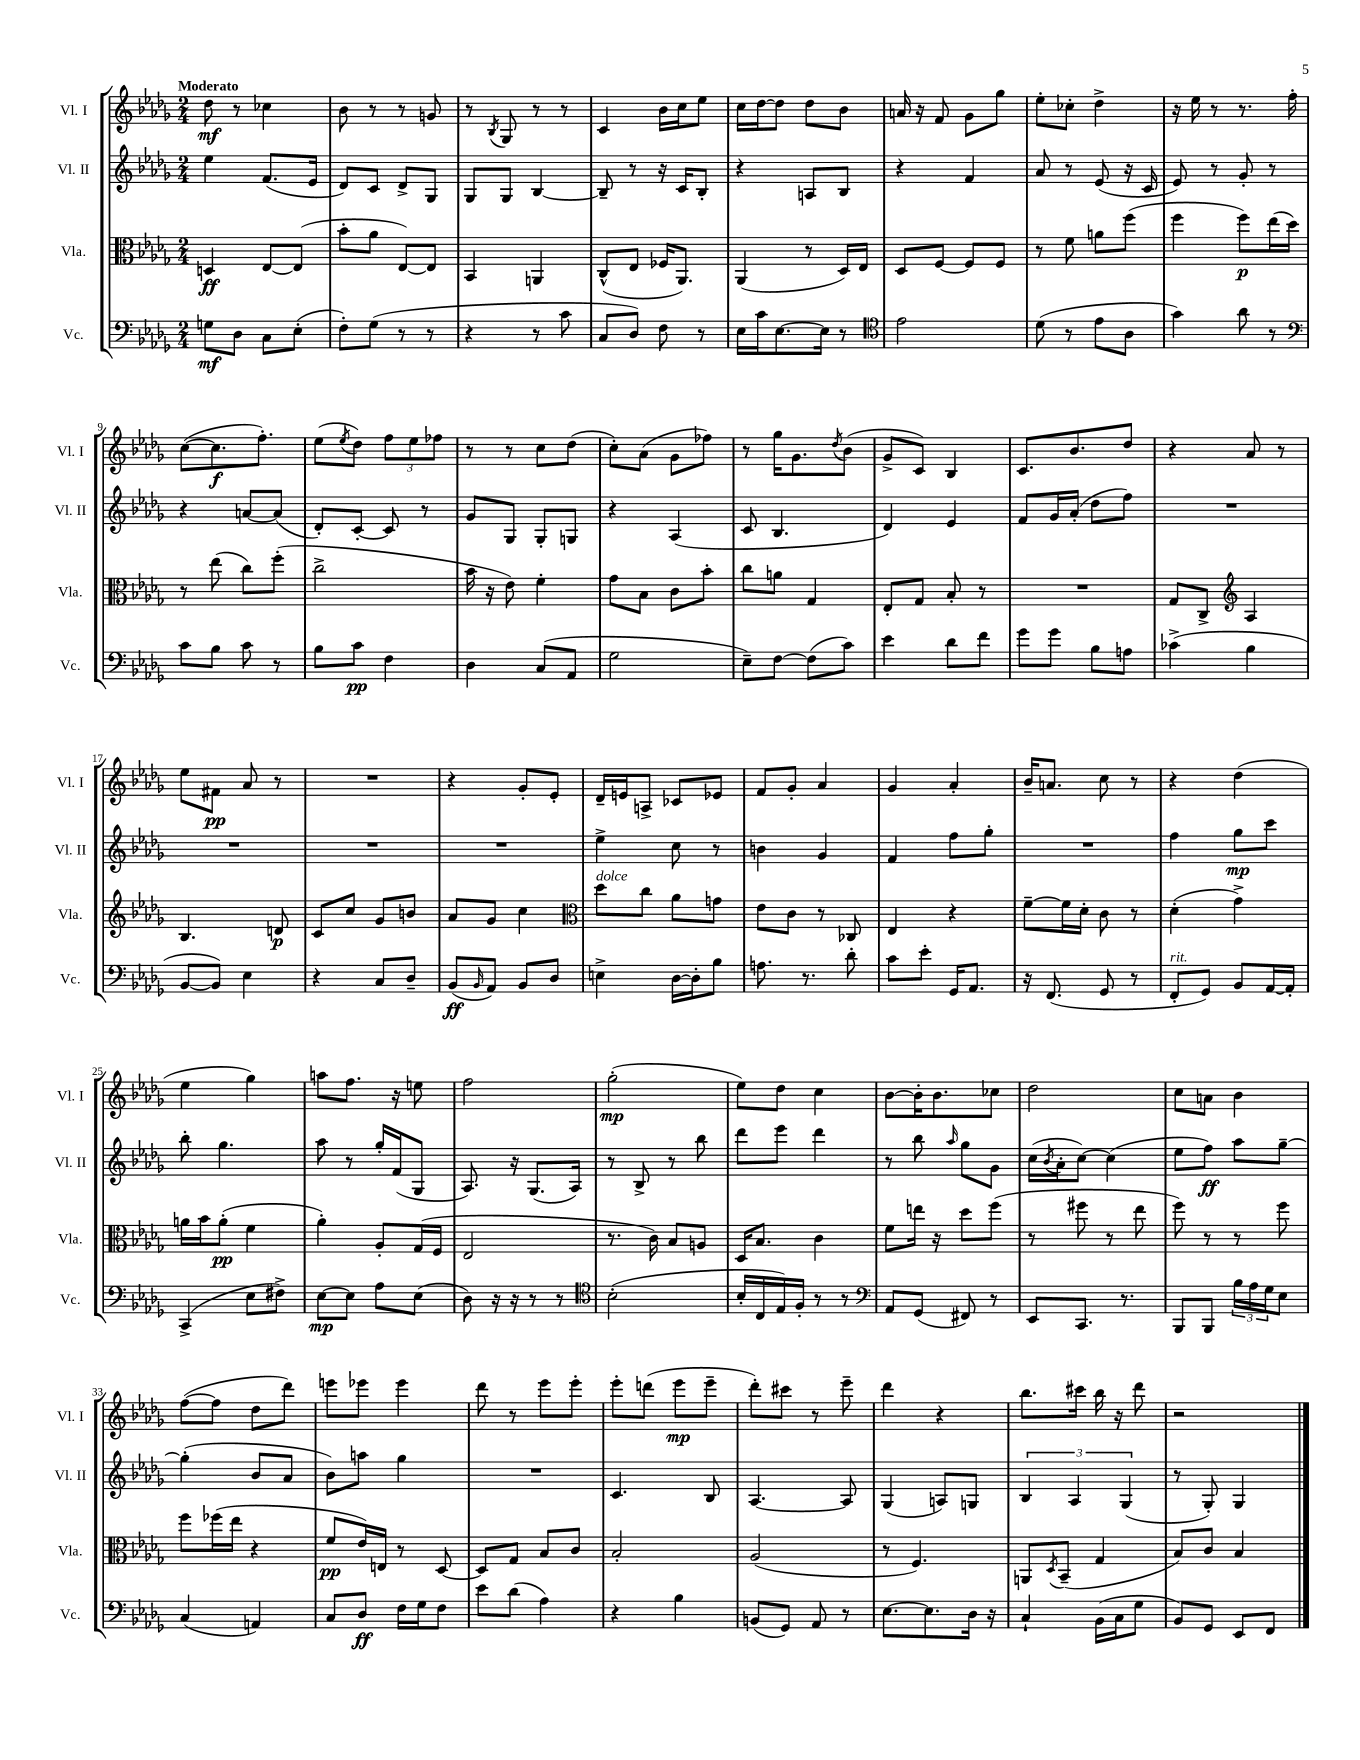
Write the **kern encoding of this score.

**kern	**dynam	**kern	**dynam	**kern	**dynam	**kern	**dynam
*part4	*part4	*part3	*part3	*part2	*part2	*part1	*part1
*staff4	*staff4	*staff3	*staff3	*staff2	*staff2	*staff1	*staff1
*I"Vc.	*	*I"Vla.	*	*I"Vl. II	*	*I"Vl. I	*
*I'Vc.	*	*I'Vla.	*	*I'Vl. II	*	*I'Vl. I	*
*clefF4	*	*clefC3	*	*clefG2	*	*clefG2	*
*k[b-e-a-d-g-]	*	*k[b-e-a-d-g-]	*	*k[b-e-a-d-g-]	*	*k[b-e-a-d-g-]	*
*M2/4	*	*M2/4	*	*M2/4	*	*M2/4	*
=1	=1	=1	=1	=1	=1	=1	=1
!	!	!	!	!	!	!LO:TX:a:B:t=Moderato	!
8Gn\L	mf	4Dn/	ff	4ee-\	.	8dd-\	mf
8D-\J	.	.	.	.	.	8r	.
8C\L	.	[8E-/L	.	(8.f/L	.	4cc-X\	.
(8E-'\J	.	(8E-/J]	.	.	.	.	.
.	.	.	.	16e-/Jk	.	.	.
=2	=2	=2	=2	=2	=2	=2	=2
8F'\L)	.	8b-'\L	.	8d-/L)	.	8b-\	.
(8G-\J	.	8a-\J	.	8c/J	.	8r	.
8r	.	[8E-/L)	.	8d-^/L	.	8r	.
8r	.	8E-/J]	.	8G-/J	.	8gn/	.
=3	=3	=3	=3	=3	=3	=3	=3
4r	.	4BB-/	.	8G-/L	.	8r	.
.	.	.	.	.	.	8qB-/	.
.	.	.	.	8G-/J	.	8G-/	.
8r	.	4AAn/	.	[4B-/	.	8r	.
8c\	.	.	.	.	.	8r	.
=4	=4	=4	=4	=4	=4	=4	=4
8C/L	.	(8C^^/L	.	8B-~/]	.	4c/	.
8D-/J)	.	8E-/J	.	8r	.	.	.
8F\	.	16F-X/KL	.	16r	.	16b-\LL	.
.	.	8.AA-/J)	.	16c/KL	.	16cc\J	.
8r	.	.	.	8B-'/J	.	8ee-\J	.
=5	=5	=5	=5	=5	=5	=5	=5
16E-\LL	.	(4AA-/	.	4r	.	16cc\LL	.
16c\J	.	.	.	.	.	[16dd-\J	.
[8.E-\	.	.	.	.	.	8dd-\J]	.
.	.	8r	.	8An/L	.	8dd-\L	.
16E-\Jk]	.	.	.	.	.	.	.
8r	.	16D-/LL)	.	8B-/J	.	8b-\J	.
.	.	16E-/JJ	.	.	.	.	.
=6	=6	=6	=6	=6	=6	=6	=6
*clefC4	*	*	*	*	*	*	*
2e-\	.	8D-/L	.	4r	.	16an/	.
.	.	.	.	.	.	16r	.
.	.	[8F/J	.	.	.	8f/	.
.	.	8F/L]	.	4f/	.	8g-\L	.
.	.	8F/J	.	.	.	8gg-\J	.
=7	=7	=7	=7	=7	=7	=7	=7
(8d-\	.	8r	.	8a-/	.	8ee-'\L	.
8r	.	8f\	.	8r	.	8cc-X'\J	.
8e-\L	.	8an\L	.	(8e-/	.	4dd-^\	.
8A-\J	.	(8ff\J	.	16r	.	.	.
.	.	.	.	16c/	.	.	.
=8	=8	=8	=8	=8	=8	=8	=8
4g-\)	.	4ff\	.	8e-/)	.	16r	.
.	.	.	.	.	.	16ee-\	.
.	.	.	.	8r	.	8r	.
8a-\	.	8ff\L)	p	8g-'/	.	8.r	.
8r	.	(16ee-\L	.	8r	.	.	.
.	.	16dd-\JJ)	.	.	.	16ff'\	.
!!LO:LB:g=z
=9	=9	=9	=9	=9	=9	=9	=9
*clefF4	*	*	*	*	*	*	*
8c\L	.	8r	.	4r	.	([8cc\L	.
8B-\J	.	(8ee-\	.	.	.	8.cc\]	f
8c\	.	8cc\L)	.	[8an/L	.	.	.
.	.	.	.	.	.	8.ff'\J)	.
8r	.	(8ff'\J	.	(8a/J]	.	.	.
=10	=10	=10	=10	=10	=10	=10	=10
8B-\L	.	2cc^\	.	8d-'/L)	.	(8ee-\L	.
.	.	.	.	.	.	8qee-/	.
8c\J	pp	.	.	[8c'/J	.	8dd-\J)	.
4F\	.	.	.	8c/]	.	12ff\L	.
.	.	.	.	.	.	12ee-\	.
.	.	.	.	8r	.	.	.
.	.	.	.	.	.	12ff-X\J	.
=11	=11	=11	=11	=11	=11	=11	=11
4D-\	.	16b-\	.	8g-/L	.	8r	.
.	.	16r	.	.	.	.	.
.	.	8e-\)	.	8G-/J	.	8r	.
(8C/L	.	4f'\	.	8G-'/L	.	8cc\L	.
8AA-/J	.	.	.	8Gn/J	.	(8dd-\J	.
=12	=12	=12	=12	=12	=12	=12	=12
2G-\	.	8g-\L	.	4r	.	8cc'\L)	.
.	.	8B-\J	.	.	.	(8a-\J	.
.	.	8c\L	.	(4A-/	.	8g-\L	.
.	.	8b-'\J	.	.	.	8ff-X\J)	.
=13	=13	=13	=13	=13	=13	=13	=13
8E-~\L)	.	8cc\L	.	8c/	.	8r	.
[8F\J	.	8an\J	.	4.B-/	.	16gg-\KL	.
.	.	.	.	.	.	8.g-\	.
(8F\L]	.	4G-/	.	.	.	.	.
.	.	.	.	.	.	8qdd-/	.
8c\J)	.	.	.	.	.	(8b-\J	.
=14	=14	=14	=14	=14	=14	=14	=14
4e-\	.	8E-'/L	.	4d-/)	.	8g-^/L	.
.	.	8G-/J	.	.	.	8c/J)	.
8d-\L	.	8B-'/	.	4e-/	.	4B-/	.
8f\J	.	8r	.	.	.	.	.
=15	=15	=15	=15	=15	=15	=15	=15
8g-\L	.	2r	.	8f/L	.	8.c/L	.
8g-\J	.	.	.	16g-/L	.	.	.
.	.	.	.	(16a-'/JJ	.	8.b-/	.
8B-\L	.	.	.	8dd-\L	.	.	.
8An\J	.	.	.	8ff\J)	.	8dd-/J	.
=16	=16	=16	=16	=16	=16	=16	=16
(4c-X^\	.	8G-/L	.	2r	.	4r	.
.	.	8C^/J	.	.	.	.	.
*	*	*clefG2	*	*	*	*	*
4B-\	.	4A-/	.	.	.	8a-/	.
.	.	.	.	.	.	8r	.
!!LO:LB:g=z
=17	=17	=17	=17	=17	=17	=17	=17
[8BB-/L	.	4.B-/	.	2r	.	8ee-\L	.
8BB-/J])	.	.	.	.	.	8f#X\J	pp
4E-\	.	.	.	.	.	8a-/	.
.	.	8dn/	p	.	.	8r	.
=18	=18	=18	=18	=18	=18	=18	=18
4r	.	8c/L	.	2r	.	2r	.
.	.	8cc/J	.	.	.	.	.
8C/L	.	8g-/L	.	.	.	.	.
8D-~/J	.	8bn/J	.	.	.	.	.
=19	=19	=19	=19	=19	=19	=19	=19
(8BB-/L	ff	8a-/L	.	2r	.	4r	.
16qqBB-/	.	.	.	.	.	.	.
8AA-/J)	.	8g-/J	.	.	.	.	.
8BB-/L	.	4cc\	.	.	.	8g-'/L	.
8D-/J	.	.	.	.	.	8e-'/J	.
=20	=20	=20	=20	=20	=20	=20	=20
*	*	*clefC3	*	*	*	*	*
!	!	!LO:TX:a:i:t=dolce	!	!	!	!	!
4En^\	.	8dd-\L	.	4ee-^\	.	16d-~/LL	.
.	.	.	.	.	.	16en/J	.
.	.	8cc\J	.	.	.	8An^/J	.
[16D-\LL	.	8a-\L	.	8cc\	.	8c-X/L	.
16D-'\J]	.	.	.	.	.	.	.
8B-\J	.	8gn\J	.	8r	.	8e-X/J	.
=21	=21	=21	=21	=21	=21	=21	=21
8.An\	.	8e-\L	.	4bn\	.	8f/L	.
.	.	8c\J	.	.	.	8g-'/J	.
8.r	.	.	.	.	.	.	.
.	.	8r	.	4g-/	.	4a-/	.
8d-'\	.	8C-X/	.	.	.	.	.
=22	=22	=22	=22	=22	=22	=22	=22
8c\L	.	4E-/	.	4f/	.	4g-/	.
8e-'\J	.	.	.	.	.	.	.
16GG-/KL	.	4r	.	8ff\L	.	4a-'/	.
8.AA-/J	.	.	.	.	.	.	.
.	.	.	.	8gg-'\J	.	.	.
=23	=23	=23	=23	=23	=23	=23	=23
16r	.	[8f~\L	.	2r	.	16b-~/KL	.
(8.FF/	.	.	.	.	.	8.an/J	.
.	.	16f\L]	.	.	.	.	.
.	.	16d-'\JJ	.	.	.	.	.
8GG-/	.	8c\	.	.	.	8cc\	.
8r	.	8r	.	.	.	8r	.
=24	=24	=24	=24	=24	=24	=24	=24
!LO:TX:a:i:t=rit.	!	!	!	!	!	!	!
8FF'/L	.	(4d-'\	.	4ff\	.	4r	.
8GG-/J)	.	.	.	.	.	.	.
8BB-/L	.	4g-^\)	.	8gg-\L	mp	(4dd-\	.
[16AA-/L	.	.	.	8ccc\J	.	.	.
16AA-'/JJ]	.	.	.	.	.	.	.
!!LO:LB:g=z
=25	=25	=25	=25	=25	=25	=25	=25
(4CC^/	.	16an\LL	.	8bb-'\	.	4ee-\	.
.	.	16b-\J	.	.	.	.	.
.	.	(8a'\J	pp	4.gg-\	.	.	.
8E-\L	.	4f\	.	.	.	4gg-\)	.
8F#X^\J)	.	.	.	.	.	.	.
=26	=26	=26	=26	=26	=26	=26	=26
[8E-\L	mp	4a-'\)	.	8aa-\	.	8aan\L	.
8E-\J]	.	.	.	8r	.	8.ff\J	.
8A-\L	.	8A-'/L	.	16gg-'/LL	.	.	.
.	.	.	.	(16f/J	.	16r	.
(8E-\J	.	(16G-/L	.	8G-/J	.	8een\	.
.	.	16F/JJ	.	.	.	.	.
=27	=27	=27	=27	=27	=27	=27	=27
8D-\)	.	2E-/	.	8.A-/)	.	2ff\	.
16r	.	.	.	.	.	.	.
16r	.	.	.	16r	.	.	.
8r	.	.	.	(8.G-/L	.	.	.
8r	.	.	.	.	.	.	.
.	.	.	.	16A-/Jk)	.	.	.
=28	=28	=28	=28	=28	=28	=28	=28
*clefC4	*	*	*	*	*	*	*
(2B-'\	.	8.r	.	8r	.	(2gg-'\	mp
.	.	.	.	8B-^/	.	.	.
.	.	16c\)	.	.	.	.	.
.	.	8B-/L	.	8r	.	.	.
.	.	8An/J	.	8bb-\	.	.	.
=29	=29	=29	=29	=29	=29	=29	=29
16B-'/LL	.	16D-/KL	.	8ddd-\L	.	8ee-\L)	.
16C/	.	8.B-/J	.	.	.	.	.
16E-/)	.	.	.	8eee-\J	.	8dd-\J	.
16F'/JJ	.	.	.	.	.	.	.
8r	.	4c\	.	4ddd-\	.	4cc\	.
8r	.	.	.	.	.	.	.
=30	=30	=30	=30	=30	=30	=30	=30
*clefF4	*	*	*	*	*	*	*
8AA-/L	.	8f\L	.	8r	.	[8b-\L	.
(8GG-/J	.	16een\Jk	.	8bb-\	.	16b-'\K]	.
.	.	16r	.	.	.	8.b-\	.
.	.	.	.	16qqaa-/	.	.	.
8FF#X/)	.	8dd-\L	.	8gg-\L	.	.	.
8r	.	(8ff\J	.	8g-\J	.	8cc-X\J	.
=31	=31	=31	=31	=31	=31	=31	=31
8EE-/L	.	8r	.	(16cc\LL	.	2dd-\	.
.	.	.	.	8qb-/	.	.	.
.	.	.	.	16a-'\J	.	.	.
8.CC/J	.	8ff#X\	.	[8cc\J)	.	.	.
.	.	8r	.	(4cc\]	.	.	.
8.r	.	.	.	.	.	.	.
.	.	8ee-\	.	.	.	.	.
=32	=32	=32	=32	=32	=32	=32	=32
8BBB-/L	.	8ff\)	.	8ee-\L	.	8cc\L	.
8BBB-/J	.	8r	.	8ff\J)	ff	8an\J	.
24B-\LL	.	8r	.	8aa-\L	.	4b-\	.
24A-\	.	.	.	.	.	.	.
24G-\J	.	.	.	.	.	.	.
8E-\J	.	8ff\	.	[8gg-~\J	.	.	.
!!LO:LB:g=z
=33	=33	=33	=33	=33	=33	=33	=33
(4C/	.	8ff\L	.	(4gg-'\]	.	([8ff\L	.
.	.	(16ff-X\L	.	.	.	8ff\J]	.
.	.	16ee-\JJ	.	.	.	.	.
4AAn/)	.	4r	.	8b-/L	.	8dd-\L	.
.	.	.	.	8a-/J	.	8ddd-\J)	.
=34	=34	=34	=34	=34	=34	=34	=34
8C/L	.	8f/L	pp	8b-\L)	.	8eeen\L	.
8D-/J	ff	16e-/L)	.	8aan\J	.	8eee-X\J	.
.	.	16En/JJ	.	.	.	.	.
16F\LL	.	8r	.	4gg-\	.	4eee-\	.
16G-\J	.	.	.	.	.	.	.
8F\J	.	[8D-/	.	.	.	.	.
=35	=35	=35	=35	=35	=35	=35	=35
8e-\L	.	8D-/L]	.	2r	.	8ddd-\	.
(8d-\J	.	8G-/J	.	.	.	8r	.
4A-\)	.	8B-/L	.	.	.	8eee-\L	.
.	.	8c/J	.	.	.	8eee-'\J	.
=36	=36	=36	=36	=36	=36	=36	=36
4r	.	2B-'/	.	4.c/	.	8eee-'\L	.
.	.	.	.	.	.	(8dddn\J	.
4B-\	.	.	.	.	.	8eee-\L	mp
.	.	.	.	8B-/	.	8eee-~\J	.
=37	=37	=37	=37	=37	=37	=37	=37
(8BBn/L	.	(2A-/	.	[4.A-/	.	8ddd-'\L)	.
8GG-/J)	.	.	.	.	.	8ccc#X\J	.
8AA-/	.	.	.	.	.	8r	.
8r	.	.	.	8A-/]	.	8eee-~\	.
=38	=38	=38	=38	=38	=38	=38	=38
[8.E-\L	.	8r	.	(4G-/	.	4ddd-\	.
.	.	4.F/)	.	.	.	.	.
8.E-\]	.	.	.	.	.	.	.
.	.	.	.	8An/L)	.	4r	.
16D-\Jk	.	.	.	8Gn/J	.	.	.
16r	.	.	.	.	.	.	.
=39	=39	=39	=39	=39	=39	=39	=39
4C`/	.	8AAn/L	.	6B-/	.	8.bb-\L	.
.	.	8qD-/	.	.	.	.	.
.	.	(8BB-~/J	.	.	.	.	.
.	.	.	.	6A-/	.	.	.
.	.	.	.	.	.	16ccc#X\Jk	.
(16BB-\LL	.	4G-/	.	.	.	16bb-\	.
16C\J	.	.	.	.	.	16r	.
.	.	.	.	(6G-/	.	.	.
8G-\J	.	.	.	.	.	8ddd-\	.
=40	=40	=40	=40	=40	=40	=40	=40
8BB-/L)	.	8B-/L)	.	8r	.	2r	.
8GG-/J	.	8c/J	.	8G-'/)	.	.	.
8EE-/L	.	4B-/	.	4G-/	.	.	.
8FF/J	.	.	.	.	.	.	.
==	==	==	==	==	==	==	==
*-	*-	*-	*-	*-	*-	*-	*-
